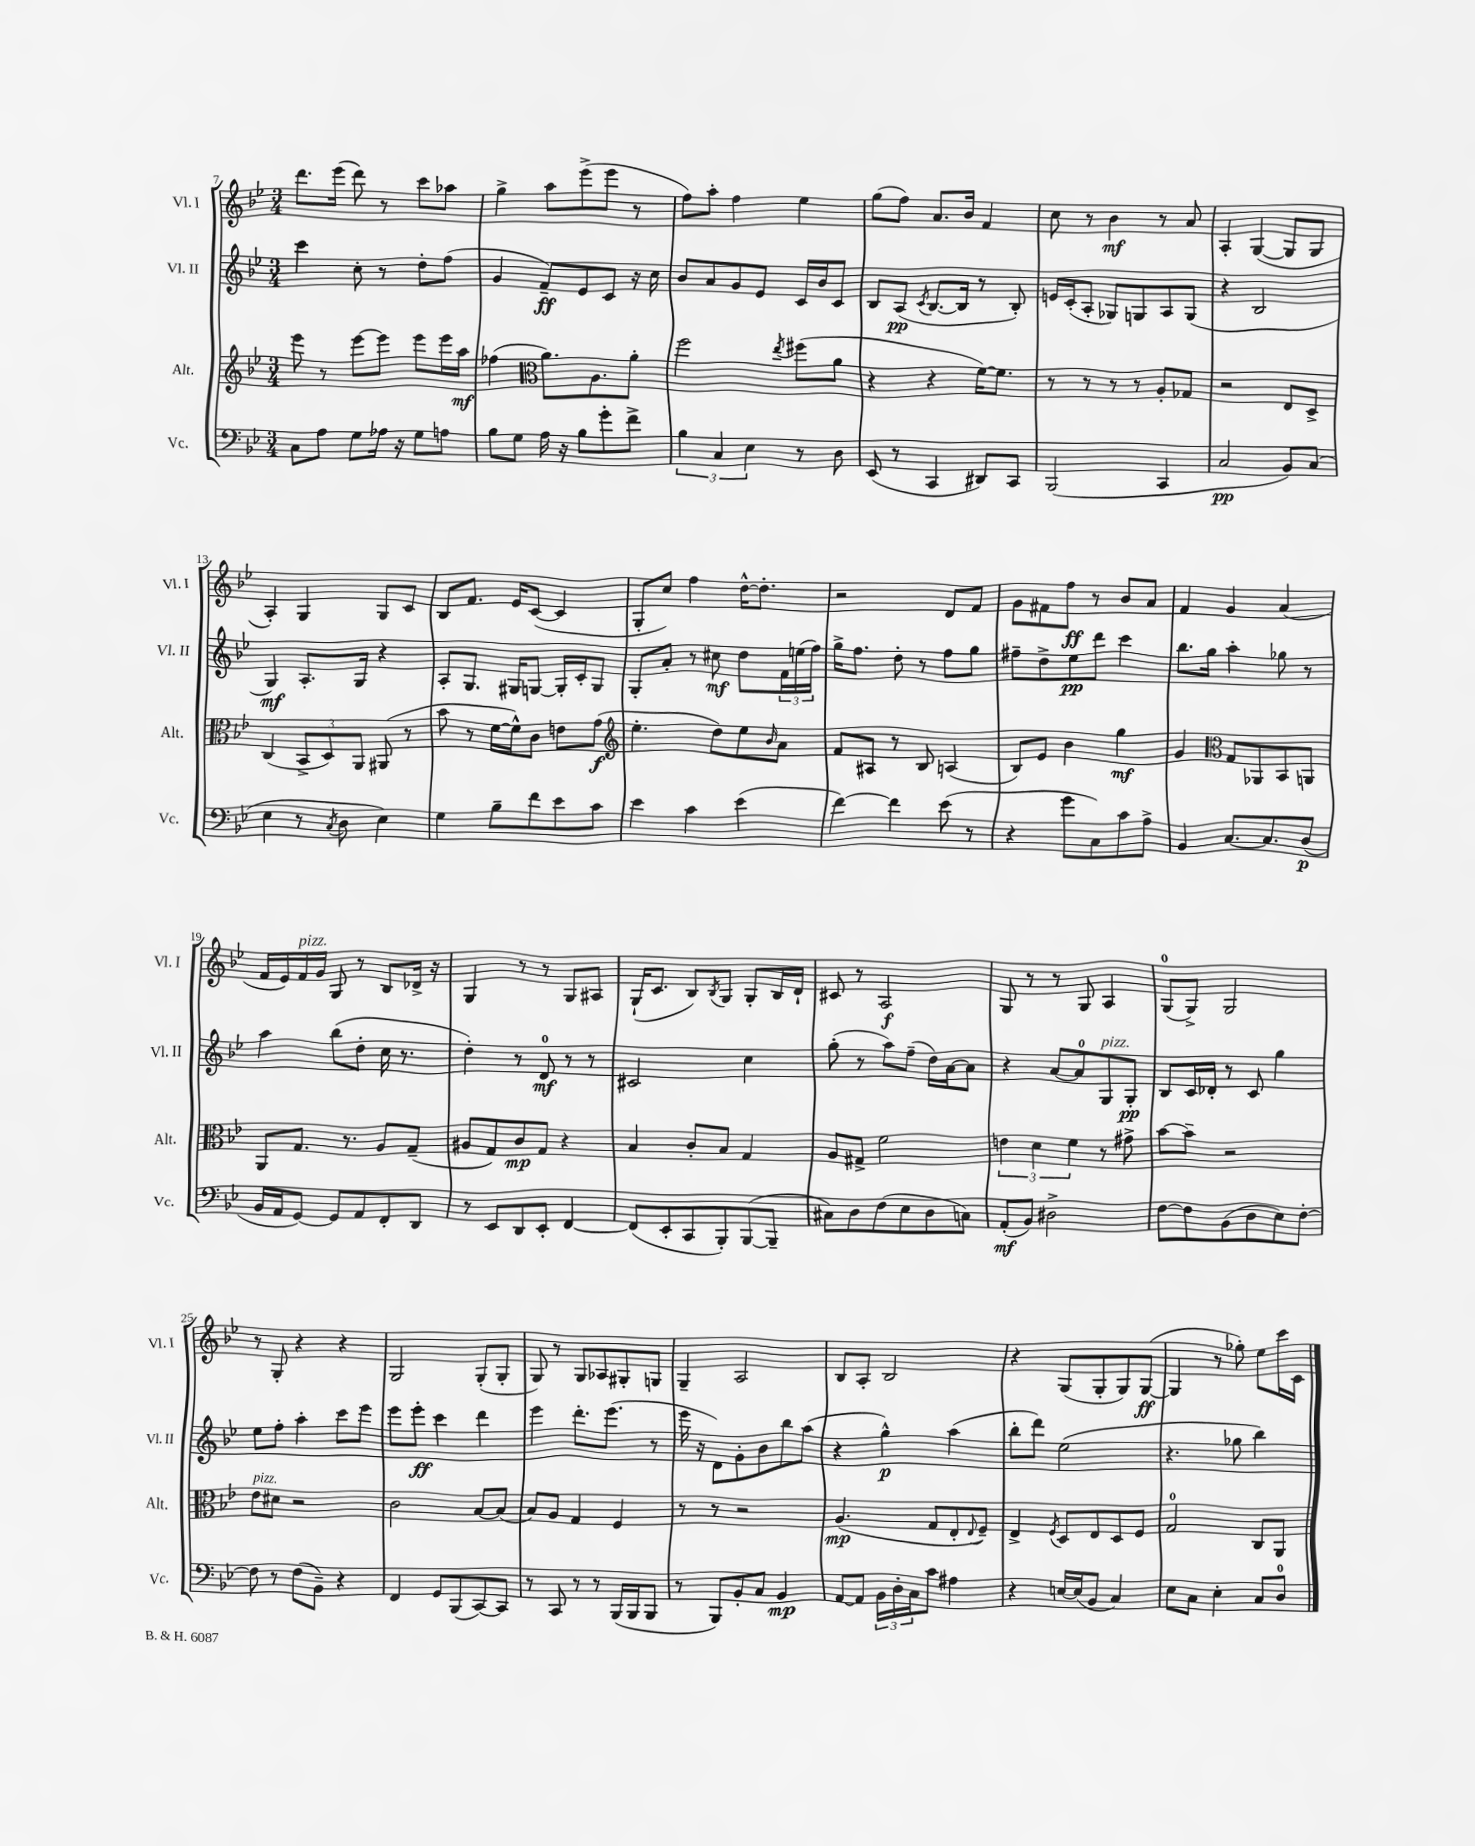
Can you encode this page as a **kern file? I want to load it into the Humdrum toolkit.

**kern	**dynam	**kern	**dynam	**kern	**dynam	**kern	**dynam
*part4	*part4	*part3	*part3	*part2	*part2	*part1	*part1
*staff4	*staff4	*staff3	*staff3	*staff2	*staff2	*staff1	*staff1
*I"Vc.	*	*I"Alt.	*	*I"Vl. II	*	*I"Vl. I	*
*I'Vc.	*	*I'Alt.	*	*I'Vl. II	*	*I'Vl. I	*
*clefF4	*	*clefG2	*	*clefG2	*	*clefG2	*
*k[b-e-]	*	*k[b-e-]	*	*k[b-e-]	*	*k[b-e-]	*
*M3/4	*	*M3/4	*	*M3/4	*	*M3/4	*
=7	=7	=7	=7	=7	=7	=7	=7
8C\L	.	8eee-\	.	4ccc\	.	8.ddd\L	.
8A\J	.	8r	.	.	.	.	.
.	.	.	.	.	.	(16eee-\Jk	.
8G\L	.	[8eee-\L	.	8cc'\	.	8ddd\)	.
16A-X\Jk	.	8eee-\J]	.	8r	.	8r	.
16r	.	.	.	.	.	.	.
8G\L	.	8eee-\L	.	8dd'\L	.	8ccc\L	.
8An\J	.	16eee-\L	.	(8ff\J	.	8aa-X\J	.
.	.	16aa\JJ	mf	.	.	.	.
=8	=8	=8	=8	=8	=8	=8	=8
8B-\L	.	(4ff-X\	.	4g/	.	4gg^\	.
8G\J	.	.	.	.	.	.	.
*	*	*clefC3	*	*	*	*	*
16A\	.	8.a\L)	.	8f~/L)	ff	8aa\L	.
16r	.	.	.	.	.	.	.
8B-\L	.	.	.	8e-/	.	(8eee-^\	.
.	.	8.A\	.	.	.	.	.
8g'\	.	.	.	8c/J	.	8eee-\J	.
8f^\J	.	8a'\J	.	16r	.	8r	.
.	.	.	.	16cc\	.	.	.
=9	=9	=9	=9	=9	=9	=9	=9
6B-\	.	2ff\	.	8b-/L	.	8ff\L)	.
.	.	.	.	8a/	.	8aa'\J	.
6C/	.	.	.	.	.	.	.
.	.	.	.	8g/	.	4ff\	.
6E-\	.	.	.	.	.	.	.
.	.	.	.	8e-/J	.	.	.
.	.	8qee-/	.	.	.	.	.
8r	.	(8ff#X\L	.	16c/LL	.	4ee-\	.
.	.	.	.	16b-/J	.	.	.
8D\	.	8a\J	.	8c/J	.	.	.
=10	=10	=10	=10	=10	=10	=10	=10
(8EE-/	.	4r	.	8B-/L	.	(8gg\L	.
8r	.	.	.	(8A/J	pp	8ff\J)	.
.	.	.	.	8qc/	.	.	.
4CC/	.	4r	.	[8.B-/L	.	8.a/L	.
.	.	.	.	16B-/Jk]	.	16b-/Jk	.
8DD#X/L)	.	[16f\KL)	.	8r	.	4f/	.
.	.	8.f\J]	.	.	.	.	.
8CC/J	.	.	.	8B-'/)	.	.	.
=11	=11	=11	=11	=11	=11	=11	=11
(2BBB-/	.	8r	.	16en/LL	.	8cc\	.
.	.	.	.	(16c'/J	.	.	.
.	.	8r	.	8A'/J	.	8r	.
.	.	8r	.	8G-X/L)	.	4b-\	mf
.	.	8r	.	8Gn/	.	.	.
4CC/	.	8A'/L	.	8A/	.	8r	.
.	.	8G-X/J	.	(8G/J	.	8a/	.
=12	=12	=12	=12	=12	=12	=12	=12
2C/	pp	2r	.	4r	.	4A'/	.
.	.	.	.	2B-/	.	([4G/	.
8BB-/L)	.	8E-/L	.	.	.	8G/L]	.
(8C/J	.	8D^/J	.	.	.	8G/J	.
!!LO:LB:g=z
=13	=13	=13	=13	=13	=13	=13	=13
4E-\	.	(4C/	.	4G/)	mf	4A'/)	.
8r	.	12BB-^/L	.	8.A'/L	.	4G/	.
.	.	12D/)	.	.	.	.	.
8qC/	.	.	.	.	.	.	.
8D\	.	.	.	.	.	.	.
.	.	12AA/J	.	.	.	.	.
.	.	.	.	16G/Jk	.	.	.
4E-\)	.	(8AA#X/	.	4r	.	8G/L	.
.	.	8r	.	.	.	8c/J	.
=14	=14	=14	=14	=14	=14	=14	=14
4G\	.	8b-\	.	8A'/L	.	8B-/L	.
.	.	8r	.	8.G/J	.	8.f/J	.
8B-~\L	.	[16f\LL	.	.	.	.	.
.	.	16f^^\J])	.	16G#X/KL	.	16e-/KL	.
8f\	.	8c\J	.	[8Gn/J	.	([8c/J	.
8e-\	.	8en\L	.	16G'/LL]	.	4c/]	.
.	.	.	.	16c'/J	.	.	.
8c\J	.	(8g\J	f	8G/J	.	.	.
=15	=15	=15	=15	=15	=15	=15	=15
*	*	*clefG2	*	*	*	*	*
4e-\	.	4.ee-'\	.	8G'/L	.	8G'/L	.
.	.	.	.	8a'/J	.	8cc/J)	.
4c\	.	.	.	8r	.	4ff\	.
.	.	8dd\L)	.	8cc#X\	mf	.	.
(4e-\	.	8ee-\	.	8dd\L	.	[16dd^^\KL	.
.	.	.	.	.	.	8.dd'\J]	.
.	.	16qqb-/	.	.	.	.	.
.	.	8a\J	.	24f\L	.	.	.
.	.	.	.	(24een\	.	.	.
.	.	.	.	24ff\JJ)	.	.	.
=16	=16	=16	=16	=16	=16	=16	=16
[4f\)	.	8f/L	.	16gg^\KL	.	2r	.
.	.	.	.	8.ff\J	.	.	.
.	.	8A#X/J	.	.	.	.	.
4f\]	.	8r	.	8dd'\	.	.	.
.	.	8B-/	.	8r	.	.	.
(8e-\	.	(4An/	.	8ff\L	.	8d/L	.
8r	.	.	.	8gg\J	.	8f/J	.
=17	=17	=17	=17	=17	=17	=17	=17
4r	.	8B-/L)	.	8ff#X~\L	.	8g\L	.
.	.	8e-/J	.	8dd^\	.	8f#X\	.
8g\L	.	4b-\	.	8ee-\	pp	8ff\J	ff
8C\)	.	.	.	8ddd\J	.	8r	.
8c\	.	4gg\	mf	4ccc\	.	8b-/L	.
8A^\J	.	.	.	.	.	8a/J	.
=18	=18	=18	=18	=18	=18	=18	=18
4BB-/	.	4g/	.	8.bb-\L	.	4f/	.
.	.	.	.	16gg\Jk	.	.	.
*	*	*clefC3	*	*	*	*	*
[8.C/L	.	8G/L	.	4aa'\	.	4g/	.
.	.	8AA-X/	.	.	.	.	.
8.C/]	.	.	.	.	.	.	.
.	.	8BB-/	.	8gg-X\	.	(4a/	.
(8D/J	p	8AAn/J	.	8r	.	.	.
!!LO:LB:g=z
=19	=19	=19	=19	=19	=19	=19	=19
16BB-/LL	.	8AA/L	.	4aa\	.	16f/LL	.
16AA/J	.	.	.	.	.	16e-/)	.
!	!	!	!	!	!	!LO:TX:a:i:t=pizz.	!
[8GG/J)	.	8.G/J	.	.	.	16f/	.
.	.	.	.	.	.	16g/JJ	.
8GG/L]	.	.	.	(8bb-\L	.	8G/	.
.	.	8.r	.	.	.	.	.
8AA/	.	.	.	8dd'\J	.	8r	.
8FF'/	.	8A/L	.	16cc\	.	8B-/L	.
.	.	.	.	8.r	.	.	.
8DD/J	.	(8G~/J	.	.	.	16d-X^/Jk	.
.	.	.	.	.	.	16r	.
=20	=20	=20	=20	=20	=20	=20	=20
8r	.	8A#X/L	.	4dd'\)	.	4G/	.
8EE-/L	.	8G/)	.	.	.	.	.
8DD/	.	8c/	mp	8r	.	8r	.
8EE-'/J	.	8G/J	.	8d/	mf	8r	.
[4FF/	.	4r	.	8r	.	8G/L	.
.	.	.	.	8r	.	8A#X/J	.
=21	=21	=21	=21	=21	=21	=21	=21
(8FF/L]	.	4B-/	.	2c#X/	.	(16G`/KL	.
.	.	.	.	.	.	8.c/J	.
8EE-'/	.	.	.	.	.	.	.
8CC/	.	8c'/L	.	.	.	8B-/L)	.
.	.	.	.	.	.	8qB-/	.
8BBB-'/)	.	8B-/J	.	.	.	8G/J	.
([8BBB-/	.	4G/	.	4cc\	.	8G'/L	.
8BBB-~/J]	.	.	.	.	.	16B-/L	.
.	.	.	.	.	.	16d`/JJ	.
=22	=22	=22	=22	=22	=22	=22	=22
8C#X\L)	.	8A/L	.	(8gg'\	.	8c#X/	.
8D\	.	8G#X^/J	.	8r	.	8r	.
(8F\	.	2f\	.	8aa\L)	.	2A/	f
8E-\	.	.	.	(8ff~\J	.	.	.
8D\	.	.	.	16dd\LL)	.	.	.
.	.	.	.	[16a\J	.	.	.
8Cn\J)	.	.	.	8a\J]	.	.	.
=23	=23	=23	=23	=23	=23	=23	=23
(8AA'/L	mf	6en\	.	4r	.	8G/	.
8BB-/J)	.	.	.	.	.	8r	.
.	.	6d\	.	.	.	.	.
2D#X^\	.	.	.	[8a/L	.	8r	.
.	.	6f\	.	.	.	.	.
.	.	.	.	8a/]	.	8G/	.
!	!	!	!	!LO:TX:a:i:t=pizz.	!	!	!
.	.	8r	.	8G/	.	4A/	.
.	.	8g#X^\	.	8G'/J	pp	.	.
=24	=24	=24	=24	=24	=24	=24	=24
[8F\L	.	[8b-\L	.	8B-/L	.	(8G/L	.
8F\]	.	8b-~\J]	.	16c/L	.	8G^/J)	.
.	.	.	.	16d-X'/JJ	.	.	.
(8BB-\	.	2r	.	8r	.	2G/	.
8D\	.	.	.	8c/	.	.	.
8E-\)	.	.	.	4gg\	.	.	.
[8F'\J	.	.	.	.	.	.	.
!!LO:LB:g=z
=25	=25	=25	=25	=25	=25	=25	=25
!	!	!LO:TX:a:i:t=pizz.	!	!	!	!	!
8F\]	.	8e-\L	.	8ee-\L	.	8r	.
8r	.	8d#X\J	.	8ff'\J	.	8G'/	.
(8F\L	.	2r	.	4aa'\	.	4r	.
8BB-~\J)	.	.	.	.	.	.	.
4r	.	.	.	8ccc\L	.	4r	.
.	.	.	.	8eee-\J	.	.	.
=26	=26	=26	=26	=26	=26	=26	=26
4FF/	.	2c\	.	8eee-\L	.	2G/	.
.	.	.	.	8eee-'\J	ff	.	.
8GG/L	.	.	.	4ccc\	.	.	.
(8BBB-/	.	.	.	.	.	.	.
[8CC/)	.	[8B-/L	.	4ddd\	.	(8G'/L	.
8CC/J]	.	(8B-/J]	.	.	.	8G'/J	.
=27	=27	=27	=27	=27	=27	=27	=27
8r	.	8B-/L)	.	4eee-\	.	8G/)	.
8CC/	.	8A/J	.	.	.	8r	.
8r	.	4G/	.	8.ddd'\L	.	8G/L	.
8r	.	.	.	.	.	8A-X/	.
.	.	.	.	(8.eee-\J	.	.	.
(16BBB-/LL	.	4F/	.	.	.	8G#X'/	.
16BBB-/J	.	.	.	.	.	.	.
8BBB-/J	.	.	.	8r	.	8Gn/J	.
=28	=28	=28	=28	=28	=28	=28	=28
8r	.	8r	.	16eee-\	.	4G~/	.
.	.	.	.	16r	.	.	.
8BBB-/L)	.	8r	.	8d\L)	.	.	.
8BB-'/	.	2r	.	8g'\	.	2A/	.
8C/J	.	.	.	8b-\	.	.	.
4BB-/	mp	.	.	8bb-\	.	.	.
.	.	.	.	(8aa\J	.	.	.
=29	=29	=29	=29	=29	=29	=29	=29
[8AA/L	.	(4.A/	mp	4r	.	8B-/L	.
8AA/J]	.	.	.	.	.	8A'/J	.
24BB-\LL	.	.	.	4gg^^\)	p	2B-/	.
24D'\	.	.	.	.	.	.	.
24C\J	.	.	.	.	.	.	.
8c\J	.	8G/L	.	.	.	.	.
4A#X\	.	8E-'/	.	(4aa\	.	.	.
.	.	8qqE-/	.	.	.	.	.
.	.	8F~/J)	.	.	.	.	.
=30	=30	=30	=30	=30	=30	=30	=30
4r	.	4E-^/	.	8bb-'\L	.	4r	.
.	.	.	.	8ddd\J)	.	.	.
.	.	8qF/	.	.	.	.	.
[16En/LL	.	8D/L	.	(2ee-\	.	(8G/L	.
(16E/J]	.	.	.	.	.	.	.
8BB-/J	.	8E-/	.	.	.	8G'/	.
4C/)	.	8D/	.	.	.	8G/)	.
.	.	8F/J	.	.	.	([8G/J	ff
=31	=31	=31	=31	=31	=31	=31	=31
8E-\L	.	2G/	.	4.r	.	4G/]	.
8C\J	.	.	.	.	.	.	.
4E-'\	.	.	.	.	.	8r	.
.	.	.	.	8gg-X\	.	8gg-X'\)	.
8C/L	.	8C/L	.	4bb-\)	.	8ee-\L	.
8D/J	.	8AA/J	.	.	.	16ccc\L	.
.	.	.	.	.	.	16c\JJ	.
==	==	==	==	==	==	==	==
*-	*-	*-	*-	*-	*-	*-	*-
